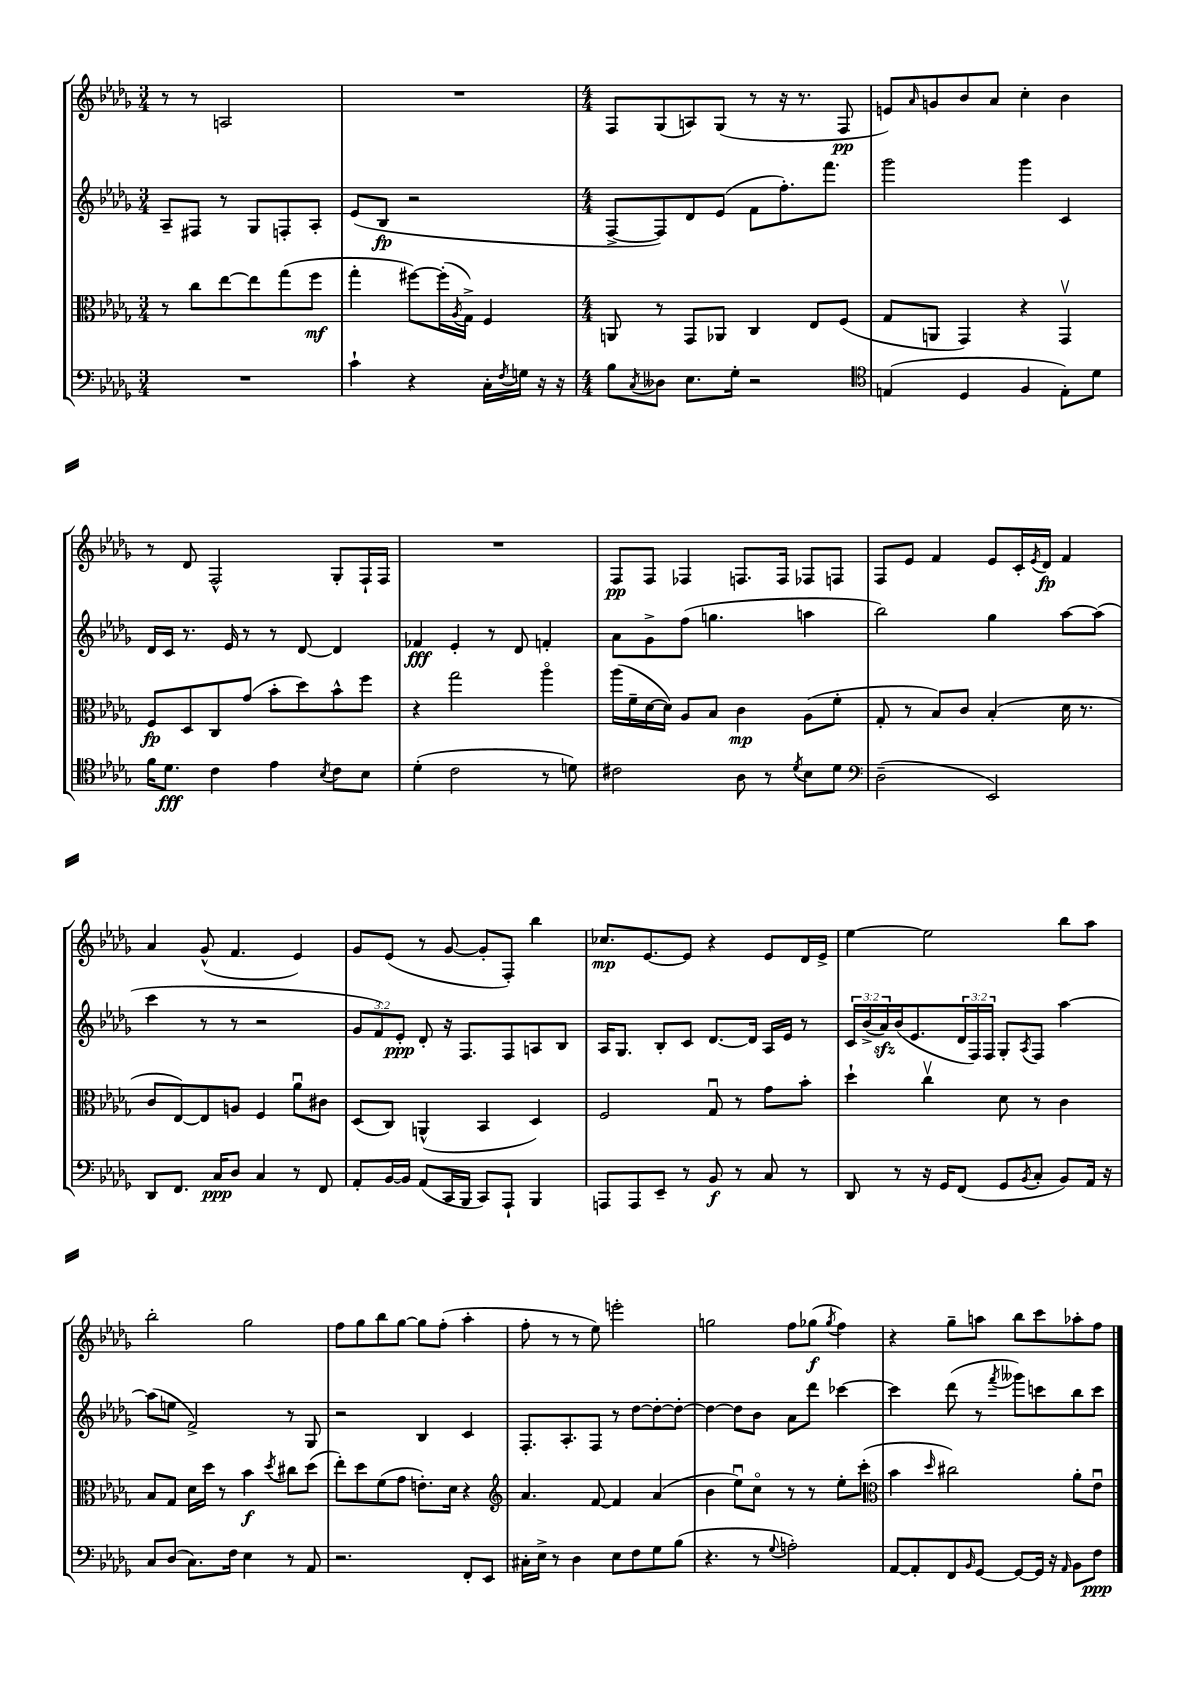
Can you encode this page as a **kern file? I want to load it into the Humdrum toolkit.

**kern	**dynam	**kern	**dynam	**kern	**dynam	**kern	**dynam
*part4	*part4	*part3	*part3	*part2	*part2	*part1	*part1
*staff4	*staff4	*staff3	*staff3	*staff2	*staff2	*staff1	*staff1
*clefF4	*	*clefC3	*	*clefG2	*	*clefG2	*
*k[b-e-a-d-g-]	*	*k[b-e-a-d-g-]	*	*k[b-e-a-d-g-]	*	*k[b-e-a-d-g-]	*
*M3/4	*	*M3/4	*	*M3/4	*	*M3/4	*
=20	=20	=20	=20	=20	=20	=20	=20
2.r	.	8r	.	8A-~/L	.	8r	.
.	.	8cc\L	.	8F#X/J	.	8r	.
.	.	[8ee-\	.	8r	.	2An/	.
.	.	8ee-\]	.	8G-/L	.	.	.
.	.	(8gg-\	.	8Fn'/	.	.	.
.	.	8ff\J	mf	8A-'/J	.	.	.
=21	=21	=21	=21	=21	=21	=21	=21
4c`\	.	4gg-'\	.	(8e-/L	.	2.r	.
.	.	.	.	8B-/J	fp	.	.
4r	.	[8ff#X\L)	.	2r	.	.	.
.	.	(16ff#'\L]	.	.	.	.	.
.	.	8qA-/	.	.	.	.	.
.	.	16G-^\JJ)	.	.	.	.	.
16C'\LL	.	4F/	.	.	.	.	.
8qF/	.	.	.	.	.	.	.
16Gn\JJ	.	.	.	.	.	.	.
16r	.	.	.	.	.	.	.
16r	.	.	.	.	.	.	.
=22	=22	=22	=22	=22	=22	=22	=22
*M4/4	*	*M4/4	*	*M4/4	*	*M4/4	*
8B-\L	.	8AAn/	.	[8F^/L	.	8F/L	.
8qC/	.	.	.	.	.	.	.
8D--X\J	.	8r	.	8F/])	.	(8G-/	.
8.E-\L	.	8GG-/L	.	8d-/	.	8An/)	.
.	.	8AA-X/J	.	(8e-/J	.	(8G-/J	.
16G-'\Jk	.	.	.	.	.	.	.
2r	.	4C/	.	8f\L	.	8r	.
.	.	.	.	8.ff'\)	.	16r	.
.	.	.	.	.	.	8.r	.
.	.	8E-/L	.	.	.	.	.
.	.	.	.	8.fff\J	.	.	.
.	.	(8F/J	.	.	.	8F/	pp
=23	=23	=23	=23	=23	=23	=23	=23
*clefC4	*	*	*	*	*	*	*
(4En/	.	8G-/L	.	2ggg-\	.	8en/L)	.
.	.	.	.	.	.	16qqa-/	.
.	.	8AAn/J	.	.	.	8gn/	.
4D-/	.	4GG-/)	.	.	.	8b-/	.
.	.	.	.	.	.	8a-/J	.
4F/	.	4r	.	4ggg-\	.	4cc'\	.
8E'\L)	.	4GG-v/	.	4c/	.	4b-\	.
8d-\J	.	.	.	.	.	.	.
!!LO:LB:g=z
=24	=24	=24	=24	=24	=24	=24	=24
16f\KL	.	8F/L	fp	16d-/LL	.	8r	.
8.d-\J	fff	.	.	16c/JJ	.	.	.
.	.	8D-/	.	8.r	.	8d-/	.
4c\	.	8C/	.	.	.	2F^^/	.
.	.	.	.	16e-/	.	.	.
.	.	(8g-/J	.	8r	.	.	.
4e-\	.	8b-'\L	.	8r	.	.	.
.	.	8dd-\)	.	[8d-/	.	.	.
8qB-/	.	.	.	.	.	.	.
8c\L	.	8b-^^\	.	4d-/]	.	8G-'/L	.
8B-\J	.	8ff\J	.	.	.	16F`/L	.
.	.	.	.	.	.	16F/JJ	.
=25	=25	=25	=25	=25	=25	=25	=25
(4d-'\	.	4r	.	4f-X/	fff	1r	.
2c\	.	2gg-\	.	4e-'/	.	.	.
.	.	.	.	8r	.	.	.
.	.	.	.	8d-/	.	.	.
8r	.	4aa-\	.	4fn'/	.	.	.
8dn\)	.	.	.	.	.	.	.
=26	=26	=26	=26	=26	=26	=26	=26
2c#X\	.	(16aa-\LL	.	8a-\L	.	8F/L	pp
.	.	16f~\	.	.	.	.	.
.	.	[16d-\	.	8g-^\	.	8F/J	.
.	.	16d-\JJ])	.	.	.	.	.
.	.	8A-/L	.	(8ff\J	.	4F-X/	.
.	.	8B-/J	.	4.ggn\	.	.	.
8A-\	.	4c\	mp	.	.	8.Fn/L	.
8r	.	.	.	.	.	.	.
.	.	.	.	.	.	16F/Jk	.
8qd-/	.	.	.	.	.	.	.
8B-\L	.	(8A-\L	.	4aan\	.	8F-X/L	.
8d-\J	.	8f'\J	.	.	.	8Fn/J	.
=27	=27	=27	=27	=27	=27	=27	=27
*clefF4	*	*	*	*	*	*	*
(2D-~\	.	8G-'/	.	2bb-\)	.	8F/L	.
.	.	8r	.	.	.	8e-/J	.
.	.	8B-/L)	.	.	.	4f/	.
.	.	8c/J	.	.	.	.	.
2EE-/)	.	(4B-'/	.	4gg-\	.	8e-/L	.
.	.	.	.	.	.	16c'/L	.
.	.	.	.	.	.	8qe-/	.
.	.	.	.	.	.	16d-/JJ	fp
.	.	16d-\	.	[8aa-\L	.	4f/	.
.	.	8.r	.	.	.	.	.
.	.	.	.	(8aa-\J]	.	.	.
!!LO:LB:g=z
=28	=28	=28	=28	=28	=28	=28	=28
8DD-/L	.	8c/L	.	4ccc\	.	4a-/	.
8.FF/J	.	[8E-/)	.	.	.	.	.
.	.	8E-/]	.	8r	.	(8g-^^/	.
16C/KL	ppp	.	.	.	.	.	.
8D-/J	.	8An/J	.	8r	.	4.f/	.
4C/	.	4F/	.	2r	.	.	.
8r	.	8a-u\L	.	.	.	4e-/)	.
8FF/	.	8c#X\J	.	.	.	.	.
=29	=29	=29	=29	=29	=29	=29	=29
8AA-'/L	.	(8D-/L	.	12g-/L	.	8g-/L	.
.	.	.	.	12f/)	.	.	.
[16BB-/L	.	8C/J)	.	.	.	(8e-/J	.
.	.	.	.	12e-'/J	ppp	.	.
16BB-/JJ]	.	.	.	.	.	.	.
(8AA-/L	.	(4AAn^^/	.	8d-'/	.	8r	.
16CC/L	.	.	.	16r	.	[8g-/	.
16BBB-/JJ	.	.	.	8.F/L	.	.	.
8CC/L)	.	4BB-/	.	.	.	8g-'/L]	.
8AAA-`/J	.	.	.	8F/	.	8F'/J)	.
4BBB-/	.	4D-/)	.	8An/	.	4bb-\	.
.	.	.	.	8B-/J	.	.	.
=30	=30	=30	=30	=30	=30	=30	=30
8AAAn/L	.	2F/	.	16A-/KL	.	8.cc-X/L	mp
.	.	.	.	8.G-/J	.	.	.
8AAA/	.	.	.	.	.	.	.
.	.	.	.	.	.	[8.e-/	.
8EE-~/J	.	.	.	8B-'/L	.	.	.
8r	.	.	.	8c/J	.	8e-/J]	.
8BB-/	f	8G-u/	.	[8.d-/L	.	4r	.
8r	.	8r	.	.	.	.	.
.	.	.	.	16d-/Jk]	.	.	.
8C/	.	8g-\L	.	16A-/LL	.	8e-/L	.
.	.	.	.	16e-/JJ	.	.	.
8r	.	8b-'\J	.	8r	.	16d-/L	.
.	.	.	.	.	.	16e-^/JJ	.
=31	=31	=31	=31	=31	=31	=31	=31
8DD-/	.	4dd-`\	.	24c/LL	.	[4ee-\	.
.	.	.	.	(24b-^/	.	.	.
.	.	.	.	24a-zz/)	.	.	.
8r	.	.	.	(16b-/J	.	.	.
.	.	.	.	8.e-/	.	.	.
16r	.	4ccv\	.	.	.	2ee-\]	.
16GG-/KL	.	.	.	.	.	.	.
(8FF/J	.	.	.	24d-/L	.	.	.
.	.	.	.	24F/)	.	.	.
.	.	.	.	24F/JJ	.	.	.
8GG-/L	.	8d-\	.	8G-'/L	.	.	.
8qBB-/	.	.	.	8qA-/	.	.	.
8C'/J	.	8r	.	8F/J	.	.	.
8BB-/L)	.	4c\	.	[4aa-\	.	8bb-\L	.
16AA-/Jk	.	.	.	.	.	8aa-\J	.
16r	.	.	.	.	.	.	.
!!LO:LB:g=z
=32	=32	=32	=32	=32	=32	=32	=32
8C/L	.	8B-/L	.	(8aa-\L]	.	2bb-'\	.
(8D-/J	.	8G-/J	.	8een\J	.	.	.
8.C\L)	.	16d-\LL	.	2f^/)	.	.	.
.	.	16dd-\JJ	.	.	.	.	.
.	.	8r	.	.	.	.	.
16F\Jk	.	.	.	.	.	.	.
4E-\	.	4b-\	f	.	.	2gg-\	.
.	.	8qdd-/	.	.	.	.	.
8r	.	8cc#X\L	.	8r	.	.	.
8AA-/	.	(8dd-\J	.	8G-/	.	.	.
=33	=33	=33	=33	=33	=33	=33	=33
2.r	.	8ee-'\L)	.	2r	.	8ff\L	.
.	.	8dd-\	.	.	.	8gg-\	.
.	.	(8f\	.	.	.	8bb-\	.
.	.	8g-\J	.	.	.	[8gg-\J	.
.	.	8.en'\L)	.	4B-/	.	8gg-\L]	.
.	.	.	.	.	.	(8ff'\J	.
.	.	16d-\Jk	.	.	.	.	.
8FF'/L	.	4r	.	4c/	.	4aa-'\	.
8EE-/J	.	.	.	.	.	.	.
=34	=34	=34	=34	=34	=34	=34	=34
*	*	*clefG2	*	*	*	*	*
16C#X'\LL	.	4.a-/	.	8.F'/L	.	8ff'\	.
16E-^\JJ	.	.	.	.	.	.	.
8r	.	.	.	.	.	8r	.
.	.	.	.	8.A-'/	.	.	.
4D-\	.	.	.	.	.	8r	.
.	.	[8f/	.	8F/J	.	8ee-\)	.
8E-\L	.	4f/]	.	8r	.	2eeen'\	.
8F\	.	.	.	[8dd-\L	.	.	.
8G-\	.	(4a-/	.	8dd-'\_	.	.	.
(8B-\J	.	.	.	8dd-'\J_	.	.	.
=35	=35	=35	=35	=35	=35	=35	=35
4.r	.	4b-\	.	4dd-\_	.	2ggn\	.
.	.	8ee-u\L)	.	8dd-\L]	.	.	.
8r	.	8cc\J	.	8b-\J	.	.	.
8qqG-/	.	.	.	.	.	.	.
2An'\)	.	8r	.	8a-\L	.	8ff\L	.
.	.	8r	.	8ddd-\J	.	(8gg-X\J	f
.	.	.	.	.	.	8qgg-/	.
.	.	8ee-'\L	.	[4ccc-X\	.	4ff\)	.
.	.	(8ccc'\J	.	.	.	.	.
=36	=36	=36	=36	=36	=36	=36	=36
*	*	*clefC3	*	*	*	*	*
[8AA-/L	.	4b-\	.	4ccc-\]	.	4r	.
8AA-'/]	.	.	.	.	.	.	.
.	.	16qqdd-/	.	.	.	.	.
8FF/	.	2cc#X\)	.	(8ddd-\	.	8gg-~\L	.
16qqBB-/	.	.	.	.	.	.	.
[8GG-/J	.	.	.	8r	.	8aan\J	.
.	.	.	.	8qfff/	.	.	.
8GG-/L_	.	.	.	8ggg--X\L)	.	8bb-\L	.
16GG-/Jk]	.	.	.	8cccn\	.	8ccc\	.
16r	.	.	.	.	.	.	.
16qqAA-/	.	.	.	.	.	.	.
8BB-\L	.	8a-'\L	.	8bb-\	.	8aa-X'\	.
8F\J	ppp	8e-u\J	.	8ccc\J	.	8ff\J	.
==	==	==	==	==	==	==	==
*-	*-	*-	*-	*-	*-	*-	*-
